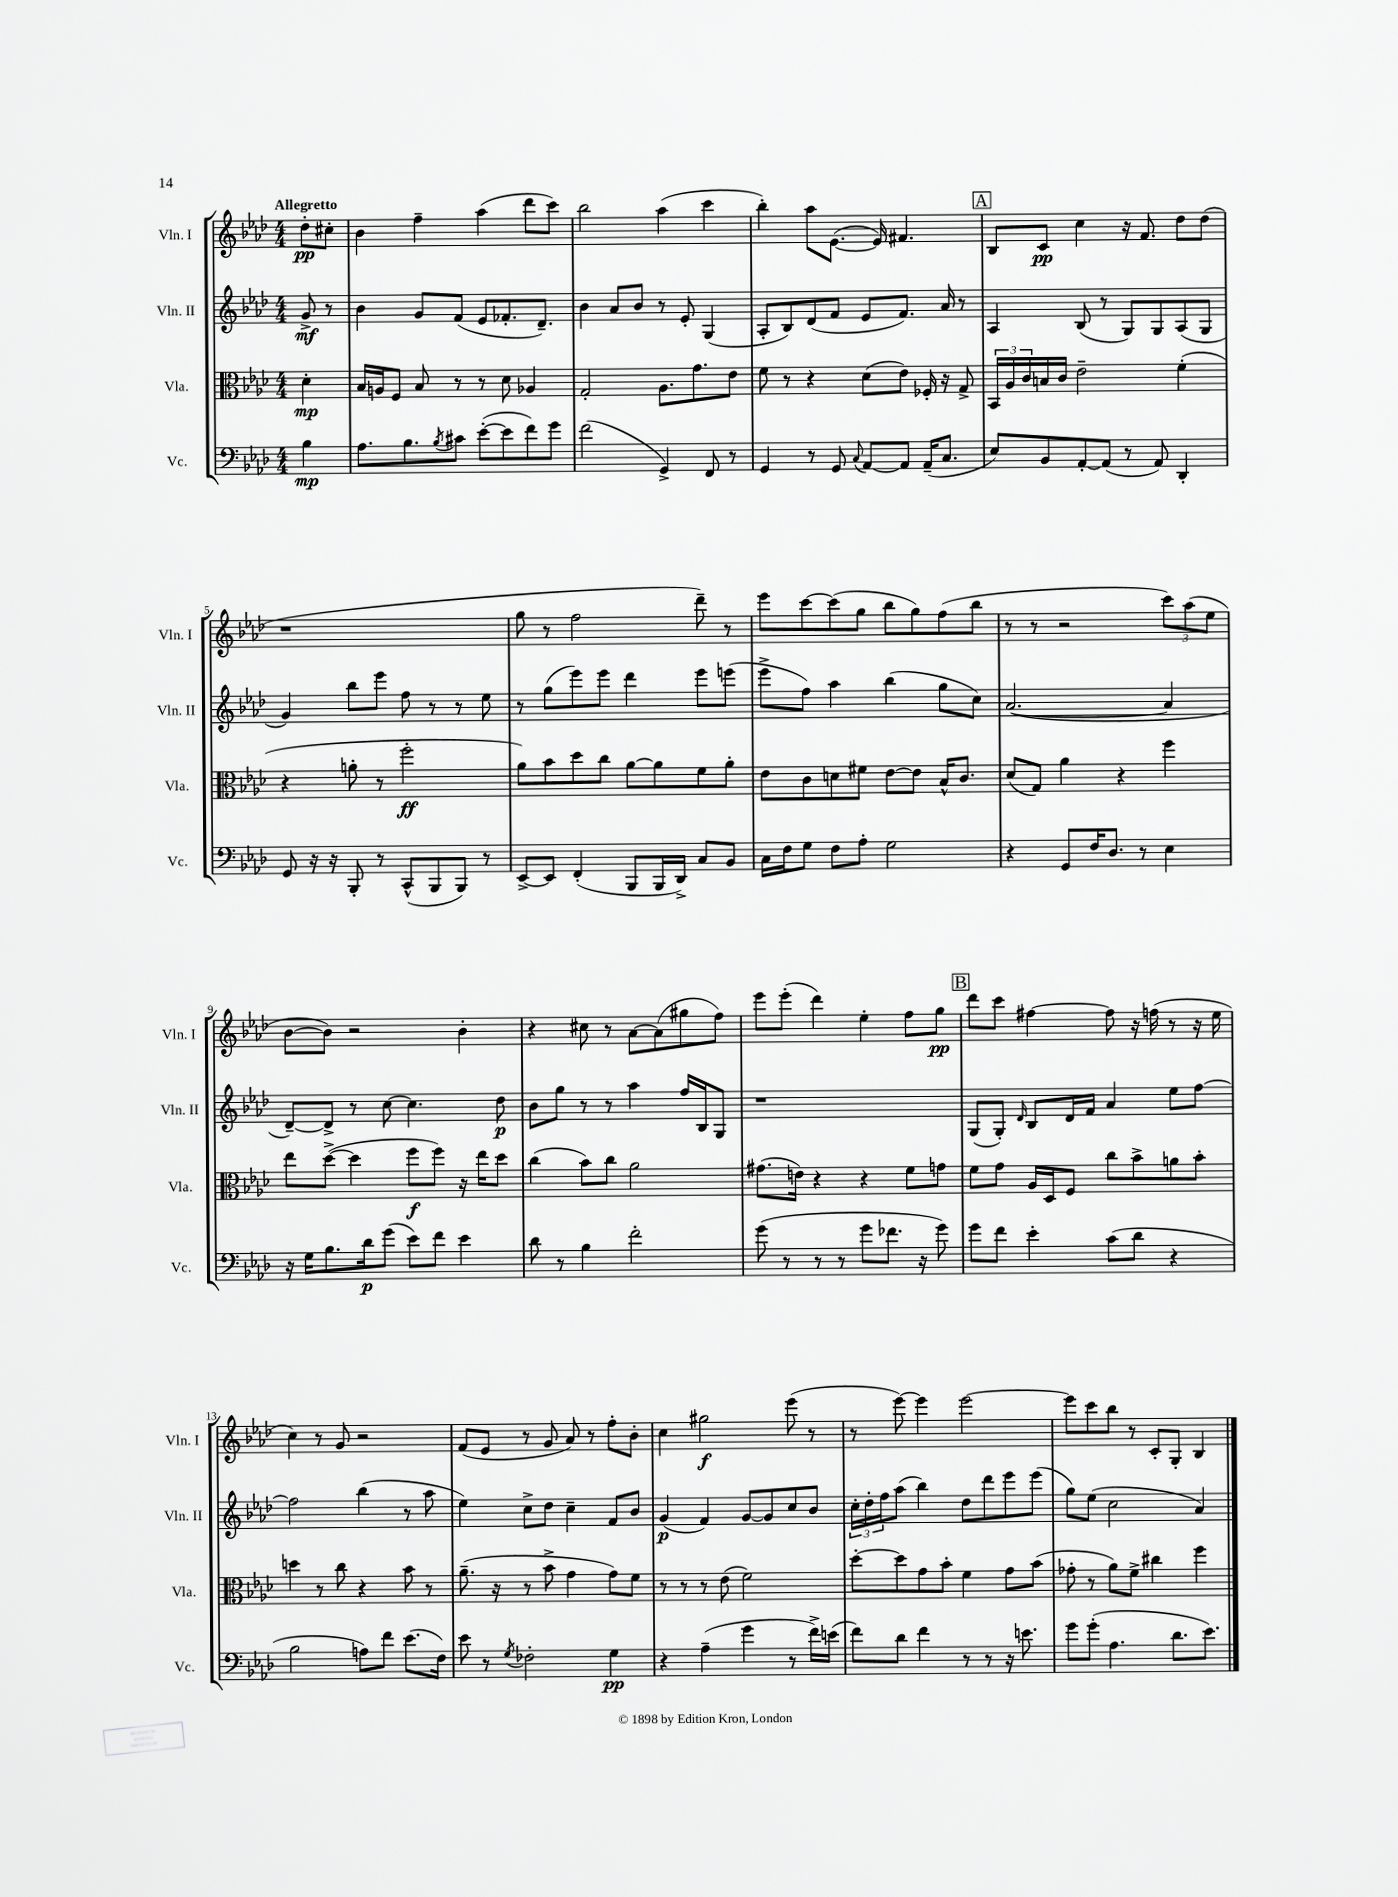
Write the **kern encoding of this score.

**kern	**dynam	**kern	**dynam	**kern	**dynam	**kern	**dynam
*part4	*part4	*part3	*part3	*part2	*part2	*part1	*part1
*staff4	*staff4	*staff3	*staff3	*staff2	*staff2	*staff1	*staff1
*I"Vc.	*	*I"Vla.	*	*I"Vln. II	*	*I"Vln. I	*
*I'Vc.	*	*I'Vla.	*	*I'Vln. II	*	*I'Vln. I	*
*clefF4	*	*clefC3	*	*clefG2	*	*clefG2	*
*k[b-e-a-d-]	*	*k[b-e-a-d-]	*	*k[b-e-a-d-]	*	*k[b-e-a-d-]	*
*M4/4	*	*M4/4	*	*M4/4	*	*M4/4	*
=	=	=	=	=	=	=	=
!	!	!	!	!	!	!LO:TX:a:B:t=Allegretto	!
4B-\	mp	4d-'\	mp	8g^/	mf	8dd-'\L	pp
.	.	.	.	8r	.	8cc#X'\J	.
=1	=1	=1	=1	=1	=1	=1	=1
8.A-\L	.	16B-/LL	.	4b-\	.	4b-\	.
.	.	16An/J	.	.	.	.	.
.	.	8F/J	.	.	.	.	.
8.B-\	.	.	.	.	.	.	.
.	.	8B-/	.	8g/L	.	4ff~\	.
8qB-/	.	.	.	.	.	.	.
8c#X\J	.	8r	.	(8f/J	.	.	.
([8e-'\L	.	8r	.	8e-/L	.	(4aa-\	.
8e-\]	.	8d-\	.	8.f-X'/	.	.	.
8f\)	.	4A-X/	.	.	.	8ddd-\L	.
.	.	.	.	8.d-~/J)	.	.	.
8g\J	.	.	.	.	.	8ccc\J)	.
=2	=2	=2	=2	=2	=2	=2	=2
(2f\	.	2G'/	.	4b-\	.	2bb-\	.
.	.	.	.	8a-/L	.	.	.
.	.	.	.	8b-/J	.	.	.
4GG^/)	.	8.A-\L	.	8r	.	(4aa-\	.
.	.	.	.	8e-'/	.	.	.
.	.	8.g\	.	.	.	.	.
8FF/	.	.	.	(4G/	.	4ccc\	.
8r	.	8e-\J	.	.	.	.	.
=3	=3	=3	=3	=3	=3	=3	=3
4GG/	.	8f\	.	8A-'/L	.	4bb-'\)	.
.	.	8r	.	8B-/)	.	.	.
8r	.	4r	.	(8d-/	.	8aa-\L	.
8GG/	.	.	.	8f/J	.	([8.e-\J	.
8qqC/	.	.	.	.	.	.	.
[8AA-/L	.	(8d-\L	.	8e-/L	.	.	.
.	.	.	.	.	.	16e-/])	.
8AA-/J]	.	8e-\J)	.	8.f/J)	.	4.f#X/	.
(16AA-~/KL	.	16F-X'/	.	.	.	.	.
8.C/J	.	16r	.	16a-/	.	.	.
.	.	8G^/	.	8r	.	.	.
!!LO:REH:place=s1:t=A
=4	=4	=4	=4	=4	=4	=4	=4
8E-/L)	.	24BB-/LL	.	4A-/	.	8B-/L	.
.	.	24A-/	.	.	.	.	.
.	.	24c/	.	.	.	.	.
8BB-/	.	16Bn/	.	.	.	8c/J	pp
.	.	16c/JJ	.	.	.	.	.
[8AA-'/	.	2e-~\	.	(8B-/	.	4cc\	.
(8AA-/J]	.	.	.	8r	.	.	.
8r	.	.	.	8G/L)	.	16r	.
.	.	.	.	.	.	8.f/	.
8AA-/)	.	.	.	8G/	.	.	.
4DD-'/	.	(4f'\	.	(8A-/	.	8dd-\L	.
.	.	.	.	8G/J	.	(8dd-\J	.
!!LO:LB:g=z
=5	=5	=5	=5	=5	=5	=5	=5
8GG/	.	4r	.	4g/)	.	1r	.
16r	.	.	.	.	.	.	.
16r	.	.	.	.	.	.	.
8BBB-'/	.	8an'\	.	8bb-\L	.	.	.
8r	.	8r	.	8eee-\J	.	.	.
(8CC^^/L	.	2ff'\	ff	8ff\	.	.	.
8BBB-/	.	.	.	8r	.	.	.
8BBB-/J)	.	.	.	8r	.	.	.
8r	.	.	.	8ee-\	.	.	.
=6	=6	=6	=6	=6	=6	=6	=6
[8EE-^/L	.	8a-\L)	.	8r	.	8gg\	.
8EE-/J]	.	8b-\	.	(8gg\L	.	8r	.
(4FF'/	.	8dd-\	.	8eee-\)	.	2ff\	.
.	.	8cc\J	.	8eee-\J	.	.	.
8BBB-/L	.	[8a-\L	.	4ddd-\	.	.	.
16BBB-/L	.	8a-\]	.	.	.	.	.
16DD-^/JJ)	.	.	.	.	.	.	.
8C/L	.	8f\	.	8eee-\L	.	8ddd-~\)	.
8BB-/J	.	8a-'\J	.	(8eeen\J	.	8r	.
=7	=7	=7	=7	=7	=7	=7	=7
16C\LL	.	8e-\L	.	8eee-^\L	.	8eee-\L	.
16F\J	.	.	.	.	.	.	.
8G\J	.	8c\	.	8ff\J)	.	[8ccc\	.
8F\L	.	8dn\	.	4aa-\	.	(8ccc\]	.
8A-'\J	.	8f#X\J	.	.	.	8gg\J	.
2G\	.	[8e-\L	.	(4bb-\	.	8bb-\L	.
.	.	8e-\J]	.	.	.	8gg\)	.
.	.	16B-^^/KL	.	8gg\L	.	(8ff\	.
.	.	8.c/J	.	.	.	.	.
.	.	.	.	8cc\J)	.	8bb-\J	.
=8	=8	=8	=8	=8	=8	=8	=8
4r	.	(8d-/L	.	([2.a-/	.	8r	.
.	.	8G/J)	.	.	.	8r	.
8GG/L	.	4a-\	.	.	.	2r	.
16F/K	.	.	.	.	.	.	.
8.D-/J	.	.	.	.	.	.	.
.	.	4r	.	.	.	.	.
8r	.	.	.	.	.	.	.
4E-\	.	4ff\	.	4a-/]	.	12ccc\L)	.
.	.	.	.	.	.	(12aa-\	.
.	.	.	.	.	.	12ee-\J	.
!!LO:LB:g=z
=9	=9	=9	=9	=9	=9	=9	=9
16r	.	8ee-\L	.	[8d-~/L)	.	[8b-\L	.
16G\KL	.	.	.	.	.	.	.
8.B-\	.	([8dd-^\J	.	8d-^/J]	.	8b-\J])	.
.	.	4dd-\]	.	8r	.	2r	.
16d-\k	p	.	.	.	.	.	.
(8g\J	.	.	.	[8cc\	.	.	.
8e-\L)	.	8ff\L	f	4.cc\]	.	.	.
8f\J	.	8ff\J)	.	.	.	.	.
4e-\	.	16r	.	.	.	4b-'\	.
.	.	16ee-\KL	.	.	.	.	.
.	.	8dd-\J	.	8dd-\	p	.	.
=10	=10	=10	=10	=10	=10	=10	=10
8d-\	.	(4cc\	.	8b-\L	.	4r	.
8r	.	.	.	8gg\J	.	.	.
4B-\	.	8b-\L)	.	8r	.	8cc#X\	.
.	.	8cc\J	.	8r	.	8r	.
2f'\	.	2a-\	.	4aa-\	.	[8a-\L	.
.	.	.	.	.	.	(8a-\]	.
.	.	.	.	16ff/LL	.	8gg#X\	.
.	.	.	.	16B-/J	.	.	.
.	.	.	.	8G/J	.	8ff\J)	.
=11	=11	=11	=11	=11	=11	=11	=11
(8g\	.	(8.g#X\L	.	1r	.	8eee-\L	.
8r	.	.	.	.	.	(8eee-'\J	.
.	.	16en\Jk)	.	.	.	.	.
8r	.	4r	.	.	.	4ddd-\)	.
8r	.	.	.	.	.	.	.
8g\L	.	4r	.	.	.	4ee-'\	.
8.f-X\J	.	.	.	.	.	.	.
.	.	8f\L	.	.	.	8ff\L	.
16r	.	.	.	.	.	.	.
8g\)	.	8gn\J	.	.	.	8gg\J	pp
!!LO:REH:place=s1:t=B
=12	=12	=12	=12	=12	=12	=12	=12
8g\L	.	8f\L	.	(8G/L	.	8ddd-\L	.
8f\J	.	8g\J	.	8G'/J)	.	8ccc\J	.
.	.	.	.	16qqd-/	.	.	.
4e-'\	.	16A-/LL	.	8B-/L	.	[4ff#X\	.
.	.	16D-/J	.	.	.	.	.
.	.	8F/J	.	16d-/L	.	.	.
.	.	.	.	16f/JJ	.	.	.
(8c\L	.	8cc\L	.	4a-/	.	8ff#\]	.
8d-\J	.	8b-^\	.	.	.	16r	.
.	.	.	.	.	.	(16ffn\	.
4r	.	8an\	.	8ee-\L	.	8r	.
.	.	8b-'\J	.	[8ff\J	.	16r	.
.	.	.	.	.	.	16ee-\	.
!!LO:LB:g=z
=13	=13	=13	=13	=13	=13	=13	=13
2B-\	.	4ddn\	.	2ff\]	.	4cc\)	.
.	.	8r	.	.	.	8r	.
.	.	8cc\	.	.	.	8g/	.
8An\L)	.	4r	.	(4bb-\	.	2r	.
8f\J	.	.	.	.	.	.	.
(8.e-\L	.	8b-\	.	8r	.	.	.
.	.	8r	.	8aa-\	.	.	.
16F\Jk)	.	.	.	.	.	.	.
=14	=14	=14	=14	=14	=14	=14	=14
8e-\	.	(8.a-~\	.	4ee-\)	.	(8f/L	.
8r	.	.	.	.	.	8e-/J	.
.	.	16r	.	.	.	.	.
8qG/	.	.	.	.	.	.	.
2F-X'\	.	8r	.	8cc^\L	.	8r	.
.	.	8b-^\	.	8dd-\J	.	8g/	.
.	.	4g\	.	4cc~\	.	8a-/)	.
.	.	.	.	.	.	8r	.
4G\	pp	8g\L)	.	8f/L	.	8ff'\L	.
.	.	8f\J	.	8b-/J	.	8b-'\J	.
=15	=15	=15	=15	=15	=15	=15	=15
4r	.	8r	.	(4g/	p	4cc\	.
.	.	8r	.	.	.	.	.
(4A-~\	.	8r	.	4f/)	.	2gg#X\	f
.	.	(8e-\	.	.	.	.	.
4g\	.	2f\)	.	[8g/L	.	.	.
.	.	.	.	8g/]	.	.	.
8r	.	.	.	8cc/	.	(8eee-\	.
16f^\LL)	.	.	.	8b-/J	.	8r	.
(16en\JJ	.	.	.	.	.	.	.
=16	=16	=16	=16	=16	=16	=16	=16
8f\L)	.	[8dd-'\L	.	24cc'\LL	.	8r	.
.	.	.	.	24dd-'\	.	.	.
.	.	.	.	24ff\J	.	.	.
8d-\J	.	8dd-\]	.	(8aa-\J	.	[8eee-\)	.
4f\	.	8g\	.	4bb-\)	.	4eee-\]	.
.	.	8b-'\J	.	.	.	.	.
8r	.	4f\	.	8dd-\L	.	[2eee-\	.
8r	.	.	.	8ddd-\	.	.	.
16r	.	8g\L	.	8eee-\	.	.	.
8.en\	.	.	.	.	.	.	.
.	.	(8b-\J	.	(8eee-\J	.	.	.
=17	=17	=17	=17	=17	=17	=17	=17
8g\L	.	8g-X'\	.	8gg\L)	.	8eee-\L]	.
(8g'\J	.	8r	.	(8ee-\J	.	8ccc\	.
4.A-\	.	8a-\L)	.	2cc\	.	8bb-\J	.
.	.	8f^\J	.	.	.	8r	.
.	.	4cc#X\	.	.	.	8c'/L	.
8.d-\L	.	.	.	.	.	8G'/J	.
.	.	4ff\	.	4a-/)	.	4B-/	.
8.e-\J)	.	.	.	.	.	.	.
==	==	==	==	==	==	==	==
*-	*-	*-	*-	*-	*-	*-	*-
